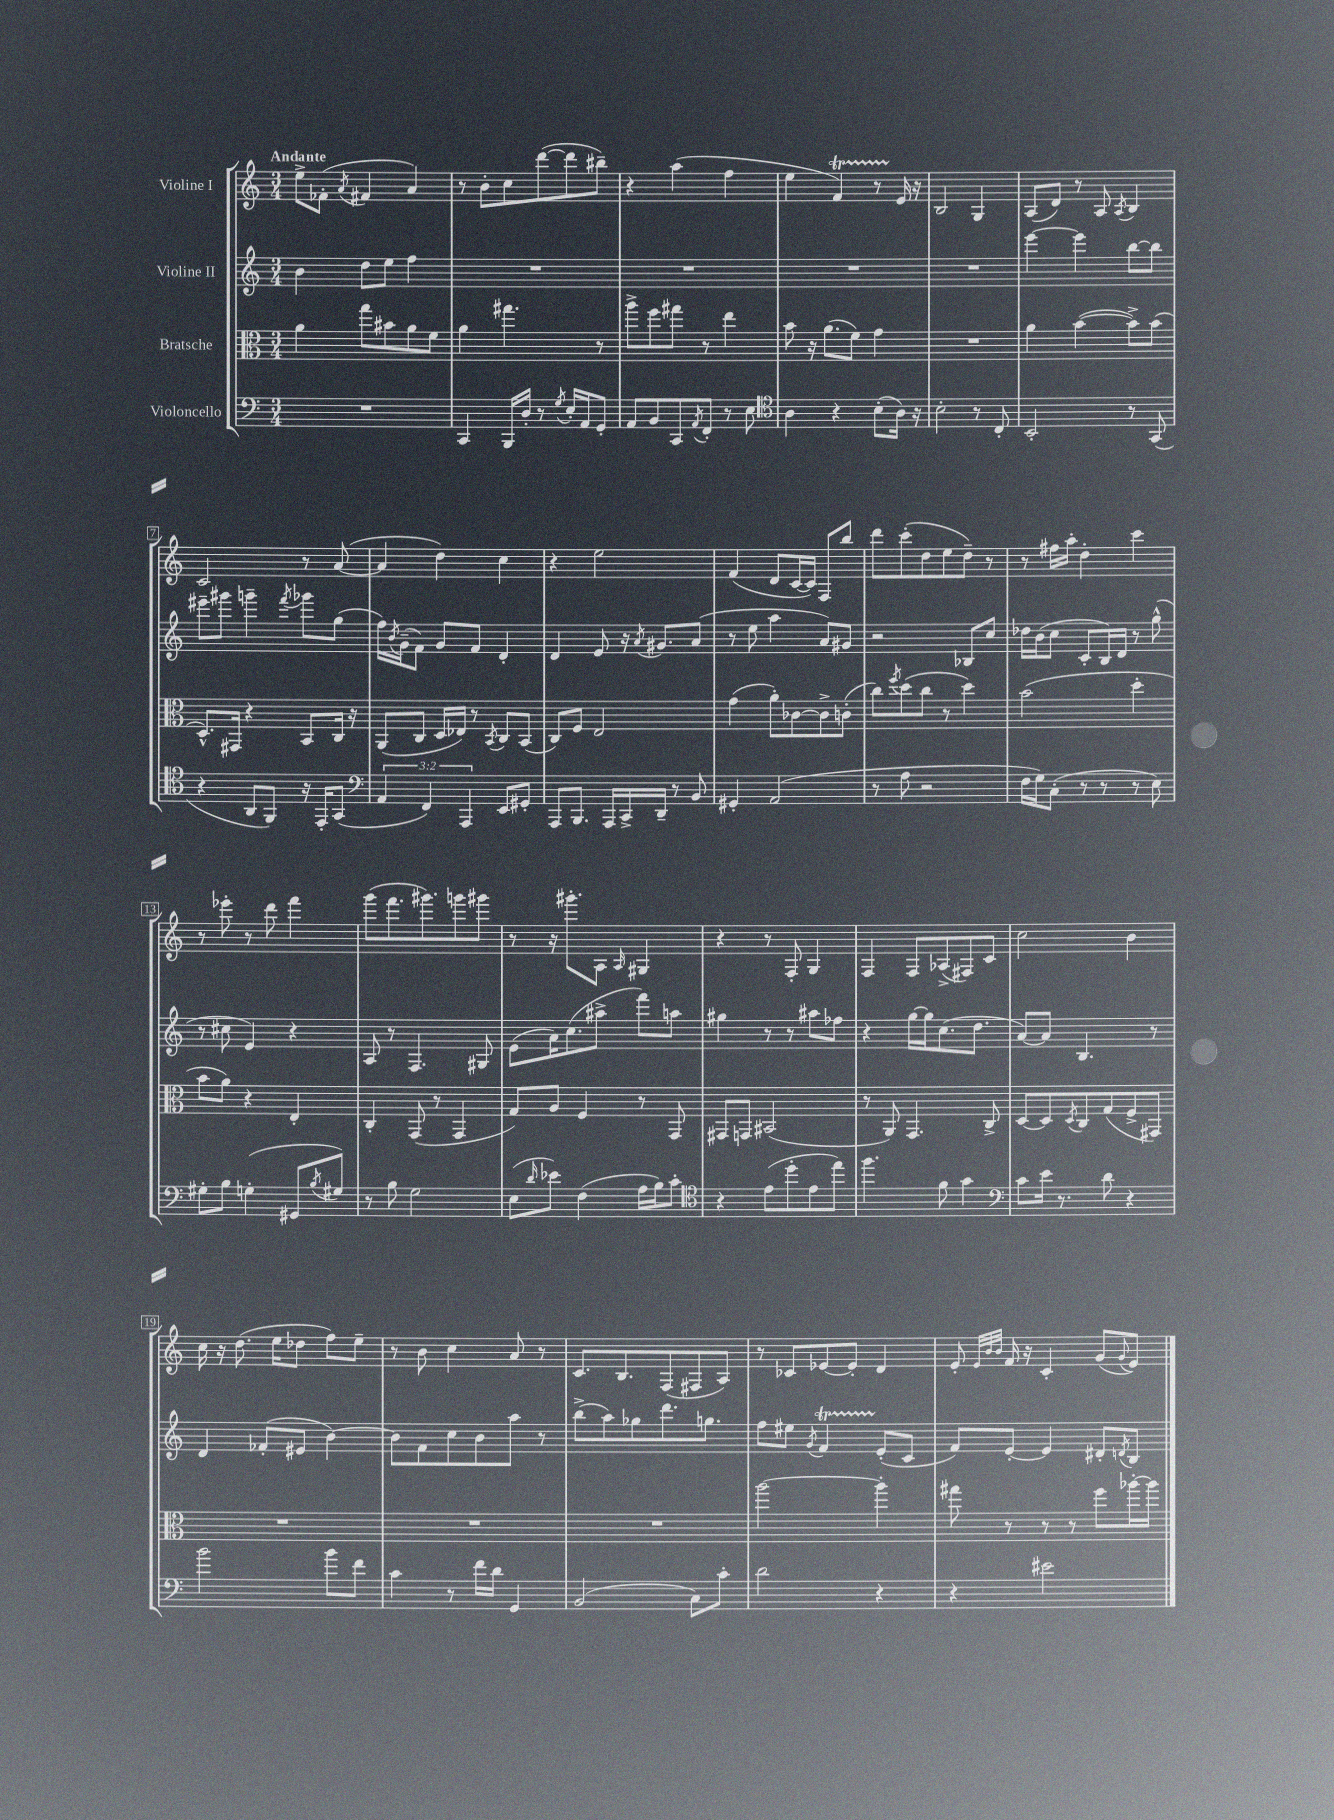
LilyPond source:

<<
\new StaffGroup <<
\new Staff = "s0" \with { instrumentName = "Violine I" } {
    \clef treble \key c \major \numericTimeSignature \time 3/4 \tempo "Andante"
    e''8-> fes'8-.( \acciaccatura { a'8 } fis'4 a'4) |
    r8 b'8-. c''8 d'''8~( d'''8 bis''8--) |
    r4 a''4( f''4 |
    e''4 f'4\startTrillSpan) r8 e'16\stopTrillSpan r16 |
    b2 g4 |
    a8( d'8) r8 a8 \acciaccatura { a8 } b4 |
    c'2 r8 a'8~( |
    a'4 d''4) c''4 |
    r4 e''2 |
    f'4( d'8 c'16~ c'16) f8 b''8 |
    d'''8 c'''8-.( d''8 e''8 d''8--) r8 |
    r8 fis''16 a''16-. d''4-. c'''4 |
    r8 ees'''8-. r8 d'''8 f'''4 |
    g'''8( f'''8. gis'''8.) g'''8 gis'''8 |
    r8 r16 gis'''8.-. a8 \grace { a16 } gis4 |
    r4 r8 f8-. g4 |
    f4 f8 aes8->( fis8) c'8 |
    c''2 b'4 |
    c''16 r16 d''8.( e''16 des''8 f''8) e''8-- |
    r8 b'8 c''4 a'8 r8 |
    c'8. b8. f8( fis8 a8) |
    r8 ces'8 ees'8~ ees'8-. d'4 |
    e'8-. \grace { e'32 b'32 b'32 } f'16 r16 c'4-. g'8( \appoggiatura { g'8 } e'8) \bar "|." |
}
\new Staff = "s1" \with { instrumentName = "Violine II" } {
    \clef treble \key c \major \numericTimeSignature \time 3/4
    b'4 d''8 e''8 f''4 |
    R2. |
    R2. |
    R2. |
    R2. |
    e'''4~ e'''4 b''8~ b''8 |
    eis'''8-- gis'''8 g'''4-- \acciaccatura { f'''8 } ges'''8 g''8( |
    f''16) \acciaccatura { b'8 } g'16--( f'8) g'8 f'8 d'4-. |
    d'4 e'8 r16 \acciaccatura { a'8 } gis'8. a'8( |
    r8 e''8 a''4 a'8) gis'8 |
    r2 bes8 c''8 |
    des''16 b'16( c''8 c'8-. b16) d'16 r8 g''8-^( |
    r8 cis''8 e'4) r4 |
    a8 r8 f4. gis8 |
    e'8( a'16) c''8.( ais''8-> f'''8) a''8 |
    gis''4 r8 r8 ais''8 fes''8 |
    r4 g''16~ g''16 c''8.( d''8. |
    a'8~) a'8 b4. r8 |
    d'4 fes'8-.( eis'8 b'4~) |
    b'8 f'8 c''8 b'8 a''8 r8 |
    b''8->( a''8) ges''8 d'''8. g''8. |
    f''8 eis''8 \acciaccatura { g'8 } f'4\startTrillSpan e'8-.\stopTrillSpan( c'8 |
    f'8) e'8~-. e'4 dis'8-. \acciaccatura { d'8 } b8 \bar "|." |
}
\new Staff = "s2" \with { instrumentName = "Bratsche" } {
    \clef alto \key c \major \numericTimeSignature \time 3/4
    a'4 g''8 bis'8 a'8 f'8 |
    a'4 gis''4. r8 |
    a''8-> f''8 gis''8 r8 e''4 |
    b'8 r16 a'8.( f'8) g'4 |
    R2. |
    a'4 b'4~( b'8->) b'8( |
    d8.-^) gis,16 r4 b,8 c16 r16 |
    a,8( c8 d16 ees16) r8 \acciaccatura { b,8 } c8 b,8( |
    c8) f8 e2 |
    g'4( a'8-.) ces'8~ ces'8-> c'8-.( |
    c''8) \acciaccatura { f''8 } d''8( c''8 r8 d''4) |
    b'2( d''4-. |
    b'8 a'8) r4 e4-. |
    c4-. g,8( r8 g,4 |
    g8) a8 f4 r8 g,8 |
    gis,8 g,8 bis,2( |
    r8 a,8) g,4. c8-> |
    d8~ d8 \acciaccatura { d8 } c8 g8( f8-> gis,8) |
    R2. |
    R2. |
    R2. |
    a''2~ a''4-. |
    gis''8 r8 r8 r8 f''8 aes''16~-. aes''16 \bar "|." |
}
\new Staff = "s3" \with { instrumentName = "Violoncello" } {
    \clef bass \key c \major \numericTimeSignature \time 3/4 \override Staff.TupletNumber.text = #tuplet-number::calc-fraction-text
    R2. |
    c,4 b,,16 d16-. r8 \acciaccatura { g8 } e16-. a,16 g,8-. |
    a,8 b,8 c,8 \acciaccatura { a,8 } f,8-. r8 e8 |
    \clef tenor a4 r4 b8-.( a16) r16 |
    b2-. r8 c8-. |
    b,2-. r8 g,8( |
    r4 a,8 f,8) r16 e,16-. g,8( |
    \clef bass \tuplet 3/2 { a,4 f,4) a,,4 } e,8 gis,8-. |
    a,,8 b,,8. a,,16 c,16-> d,16-- r8 b,8 |
    gis,4-. a,2( |
    r8 a8 r2 |
    f16 g16) c8-.( r8 r8 r8 e8) |
    gis8-. b8 g4-.( gis,8 \acciaccatura { b8 } gis8) |
    r8 b8 g2 |
    e8( \grace { d'16 } ees'8) f4( a16 b16) c'8-. |
    \clef tenor r4 e'8( d''8-. e'8 e''8) |
    f''4. f'8 g'4 |
    \clef bass c'8 e'16 r8. d'8 r4 |
    b'2 b'8 f'8 |
    c'4 r8 f'16 d'16 g,4 |
    b,2( c8) c'8-. |
    d'2 r4 |
    r4 eis'2 \bar "|." |
}
>>
>>
\layout { \context { \Score \override BarNumber.stencil = #(make-stencil-boxer 0.1 0.3 ly:text-interface::print) } }
